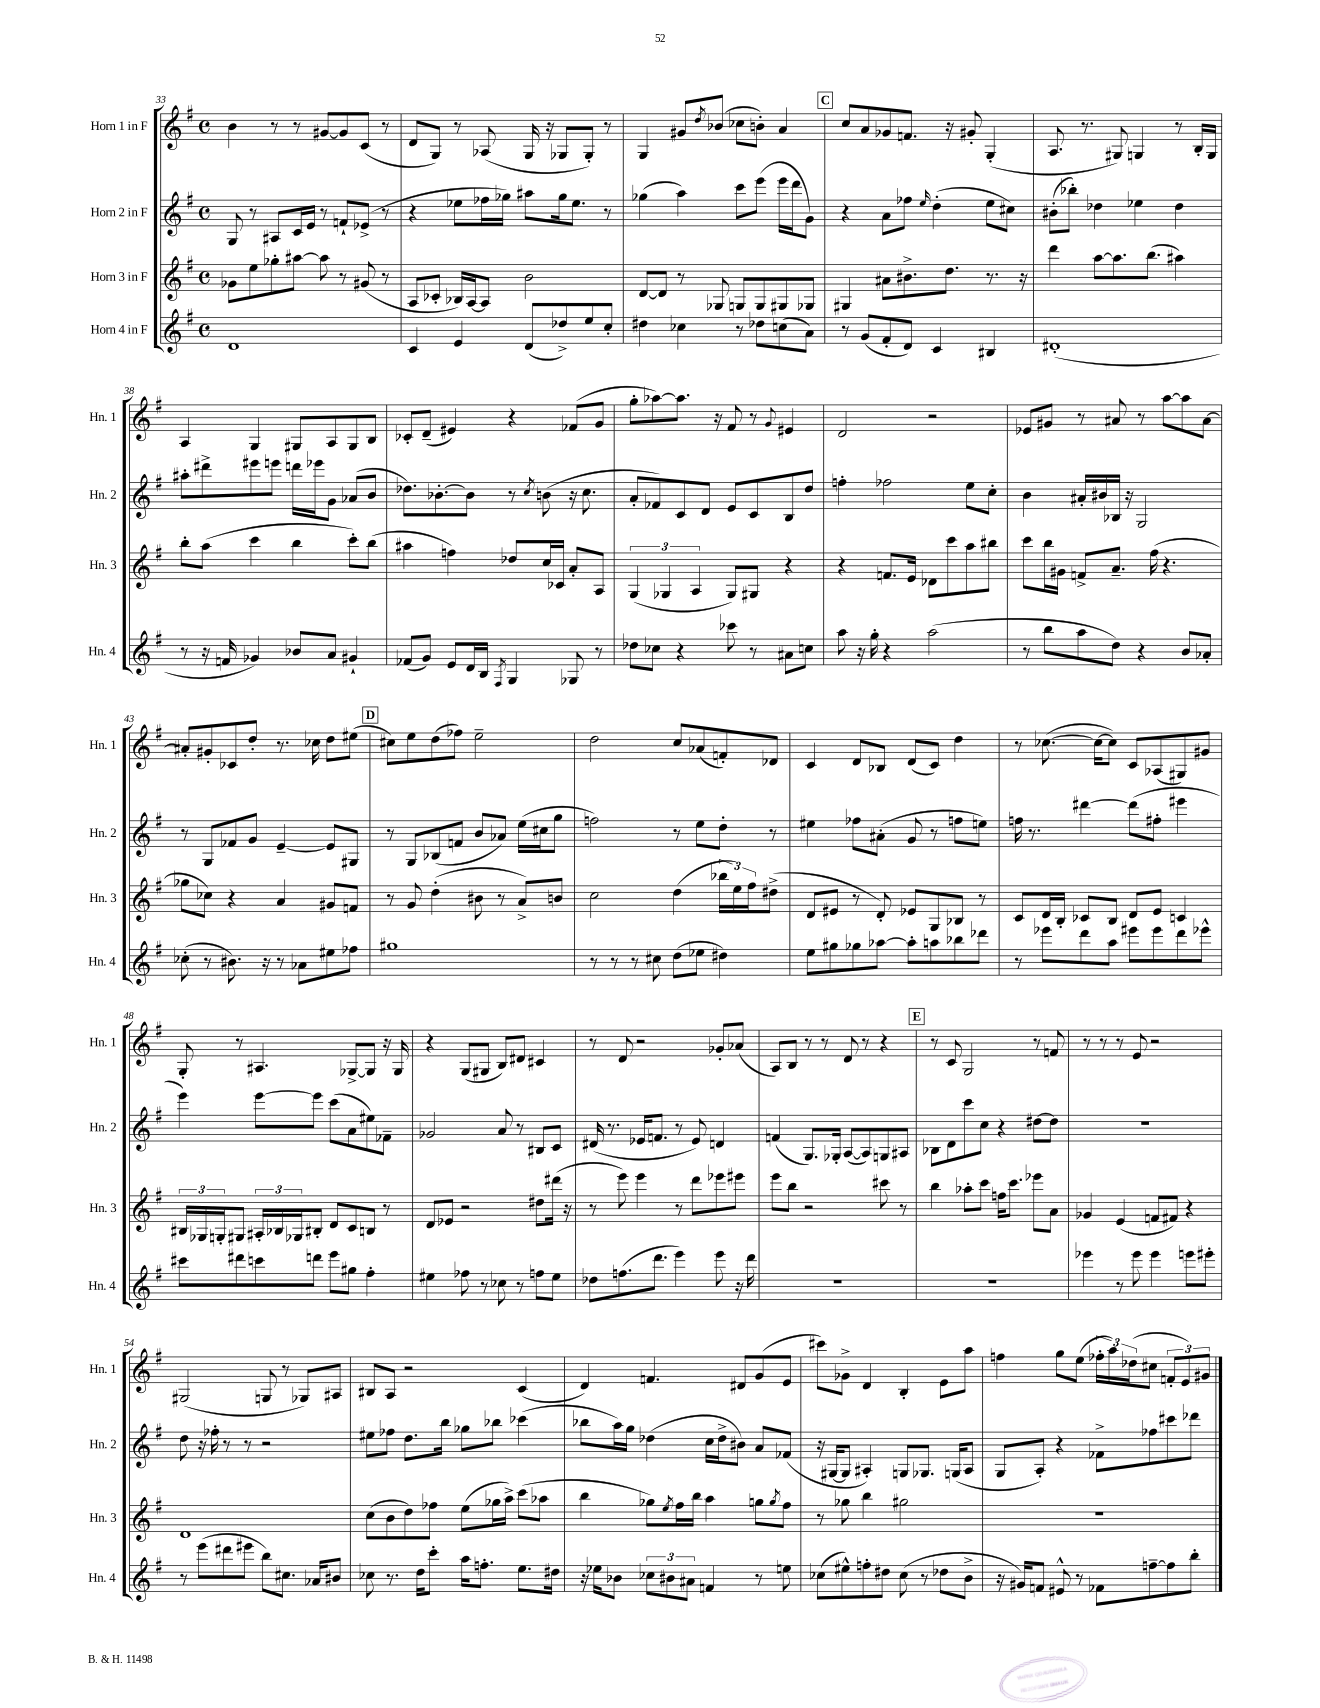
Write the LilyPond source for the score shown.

<<
\new StaffGroup <<
\new Staff = "s0" \with { instrumentName = "Horn 1 in F" shortInstrumentName = "Hn. 1" } {
    \clef treble \key g \major \defaultTimeSignature \time 4/4
    b'4 r8 r8 gis'8~ gis'8 c'8( r8 |
    d'8 g8) r8 aes8( g16 r16 ges8 ges8-.) r8 |
    g4 gis'8 \acciaccatura { d''8 } bes'8( ces''8 b'8-.) a'4 |
    \mark \markup { \box "C" } c''8 a'8 ges'8 f'8. r16 gis'8-. g4-.( |
    a8. r8. gis8) g4 r8 b16-. g16 |
    a4 g4 gis8 a8 gis8 b8 |
    ces'8-. d'8--( eis'4) r4 fes'8( g'8 |
    g''8-. aes''8~) aes''8. r16 fis'8 r8 \appoggiatura { g'8 } eis'4 |
    d'2 r2 |
    ees'8 gis'8 r8 ais'8 r8 a''8~ a''8 ais'8~ |
    ais'8-. gis'8-. ces'8 d''8-. r8. ces''16 d''8 eis''8( |
    \mark \markup { \box "D" } cis''8) e''8 d''8( fes''8) e''2-- |
    d''2 c''8 aes'8( f'8-.) des'8 |
    c'4 d'8 bes8 d'8( c'8) d''4 |
    r8 ces''8.~( ces''16~ ces''8) c'8 aes8( gis8) gis'8 |
    g8-. r8 ais4. ges8~-> ges8 r16 ges16 |
    r4 g8( gis8 b8) dis'8 cis'4 |
    r8 d'8 r2 ges'8-. aes'8( |
    a8) b8 r8 r8 d'8 r8 r4 |
    \mark \markup { \box "E" } r8 c'8 g2 r8 f'8 |
    r8 r8 r8 e'8 r2 |
    gis2( g8 r8 ges8) ais8 |
    bis8 a8 r2 c'4( |
    d'4) f'4. dis'8 g'8( e'8 |
    cis'''8) ges'8-> d'4 b4-. e'8 a''8 |
    f''4 g''8 e''8( \tuplet 3/2 { fes''16-. a''16) des''16( } cis''8 \tuplet 3/2 { f'8-. e'8) gis'8 } \bar "|." |
}
\new Staff = "s1" \with { instrumentName = "Horn 2 in F" shortInstrumentName = "Hn. 2" } {
    \clef treble \key g \major \defaultTimeSignature \time 4/4
    g8 r8 ais8 c'16 e'16 r8 f'8-! ees'8->( r8 |
    r4 ees''8 fes''16 ges''16) ais''8 ges''16 ees''8. r8 |
    ges''4( a''4) c'''8 e'''8( e'''16 d'''16 g'8) |
    \mark \markup { \box "C" } r4 a'8 fes''8 \grace { e''16 } d''4-.( e''8 cis''8) |
    bis'8-.( bes''8-.) des''4 ees''4 des''4 |
    ais''8-. dis'''8-> eis'''8 e'''8 d'''16 ees'''16 g'8 aes'8( b'8 |
    des''8.) bes'8.~-. bes'8 r8 \acciaccatura { c''8 } b'8( r16 c''8. |
    a'8-. fes'8) c'8 d'8 e'8 c'8 b8 d''8 |
    f''4-. fes''2 e''8 c''8-. |
    b'4 ais'16-. bis'16 bes16 r16 g2 |
    r8 g8 fes'8 g'8 e'4~-- e'8 gis8 |
    \mark \markup { \box "D" } r8 g8 bes8( f'8 b'8 aes'8) e''16( cis''16 g''8 |
    f''2) r8 e''8 d''8-. r8 |
    eis''4 fes''8 ais'8-.( g'8 r8 f''8 e''8) |
    f''16 r8. dis'''4~ dis'''8( fis''8-. eis'''4 |
    e'''4) e'''8~ e'''8 c'''8( a'8 eis''8) fes'8-- |
    ges'2 a'8 r8 bis8 c'8 |
    dis'16( r8. ees'16 f'8. r8 ees'8) d'4 |
    f'4( g8.) ges16-. a8~( a8) g8 ais8 |
    \mark \markup { \box "E" } bes8 d'8 c'''8 c''8 r4 dis''8~ dis''8 |
    r1 |
    d''8 r16 fes''16-. r8 r8 r2 |
    eis''8 fes''8 d''8. b''16 ges''8 bes''8 ces'''4( |
    bes''8 a''16) g''16 des''4( c''16 des''16-> bis'8) a'8 fes'8( |
    r16 gis16~ gis8 ais4-.) g8 ges8. g16( ais8 |
    g8 a8-.) r4 fes'8-> fes''8 cis'''8 des'''8 \bar "|." |
}
\new Staff = "s2" \with { instrumentName = "Horn 3 in F" shortInstrumentName = "Hn. 3" } {
    \clef treble \key g \major \defaultTimeSignature \time 4/4
    ges'8 e''8 ges''8-. ais''8~ ais''8 r8 gis'8( r8 |
    a8 ces'8-. bes16) a16~ a8 b'2 |
    d'8~ d'8 r8 ges8 g8 g8 gis8 ges8 |
    \mark \markup { \box "C" } gis4 ais'8 bis'8.-> d''8. r8. r16 |
    d'''4 a''8~ a''8. b''8.( ais''4) |
    b''8-. a''8( c'''4 b''4 c'''8-.) b''8( |
    ais''4 f''4) des''8 c''16 ces'16 a'8-. a8 |
    \tuplet 3/2 { g4( ges4 a4 } ges8) gis8 r4 |
    r4 f'8. e'16 des'8 c'''8 a''8 bis''8 |
    c'''8 b''16 gis'16 f'8-> a'8.-- fis''16( r4. |
    ges''8 ces''8) r4 a'4 gis'8 f'8 |
    \mark \markup { \box "D" } r8 g'8 d''4-.( bis'8 r8 a'8->) b'8 |
    c''2 d''4( \tuplet 3/2 { bes''16 e''16) fis''16 } dis''8->( |
    d'8 eis'8 r8 d'8-.) ees'8 g8 bes8 r8 |
    c'8 d'16 b16-. ces'8 b8 d'8 e'8 c'4 |
    \tuplet 3/2 { bis16 ges16 g16-. } gis8 \tuplet 3/2 { ais16-. bes16 ges16 } bis8-. d'8 c'8 b8 r8 |
    d'8 ees'8 r2 dis''8 dis'''16( r16 |
    r8 e'''8) e'''4 r8 d'''8 ees'''8 eis'''8 |
    e'''8 b''8 r2 cis'''8 r8 |
    \mark \markup { \box "E" } b''4 aes''8-. c'''8 f''16 c'''8. ees'''8 a'8 |
    ges'4 e'4( f'8 fis'8) r4 |
    d'1 |
    c''8( b'8 d''8) fes''8 e''8( ges''16 a''16->) c'''8( aes''8 |
    b''4 ges''8) \acciaccatura { e''8 } fis''16 b''16 a''4 g''8 \acciaccatura { g''8 } fis''8 |
    r8 ges''8 b''4 gis''2 |
    R1 \bar "|." |
}
\new Staff = "s3" \with { instrumentName = "Horn 4 in F" shortInstrumentName = "Hn. 4" } {
    \clef treble \key g \major \defaultTimeSignature \time 4/4
    d'1 |
    c'4 e'4 d'8( des''8->) e''8 c''8-. |
    dis''4 ces''4 r8 des''8 c''8( a'8) |
    \mark \markup { \box "C" } r8 g'8( fis'8-. d'8) c'4 bis4 |
    dis'1-.( |
    r8 r16 f'16 ges'4) bes'8 a'8 gis'4-! |
    fes'8( g'8) e'8 d'16 b16 \acciaccatura { fis8 } g4 ges8 r8 |
    des''8 ces''8 r4 ces'''8 r8 ais'8 c''8 |
    a''8 r16 g''16-. r4 a''2( |
    r8 b''8 a''8 d''8) r4 b'8 aes'8-. |
    ces''8-.( r8 bis'8.) r16 r8 aes'8 eis''8 fes''8 |
    \mark \markup { \box "D" } gis''1 |
    r8 r8 r8 cis''8 d''8( ees''8 dis''4) |
    e''8 gis''8 ges''8 aes''8~ aes''8-. a''8 bes''8 des'''8 |
    r8 ees'''8 d'''8 a''8 eis'''8 eis'''8 d'''8 ees'''8-^ |
    cis'''8 dis'''8 c'''8 d'''8 e'''8 gis''8 fis''4-. |
    eis''4 fes''8 r8 ces''8 r8 f''8 eis''8 |
    des''8 f''8.( d'''8. e'''4) e'''8 r16 d'''16 |
    R1 |
    \mark \markup { \box "E" } R1 |
    ees'''4 r8 ees'''8 ees'''4 e'''8 eis'''8-. |
    r8 e'''8( dis'''8 eis'''8 b''8) cis''8. aes'16 bis'8 |
    ces''8 r8. d''16 c'''8-. a''16 f''8.-. e''8. dis''16 |
    r16 ees''16 bes'8 \tuplet 3/2 { ces''8 bis'8 ais'8 } f'4 r8 e''8 |
    ces''8( eis''8-^) f''8-. dis''8 ces''8( r8 des''8 b'8-> |
    r16 gis'16) f'8 eis'8-^ r8 fes'8 f''8~-- f''8 b''8-. \bar "|." |
}
>>
>>
\layout { \context { \Score currentBarNumber = #33 } }
